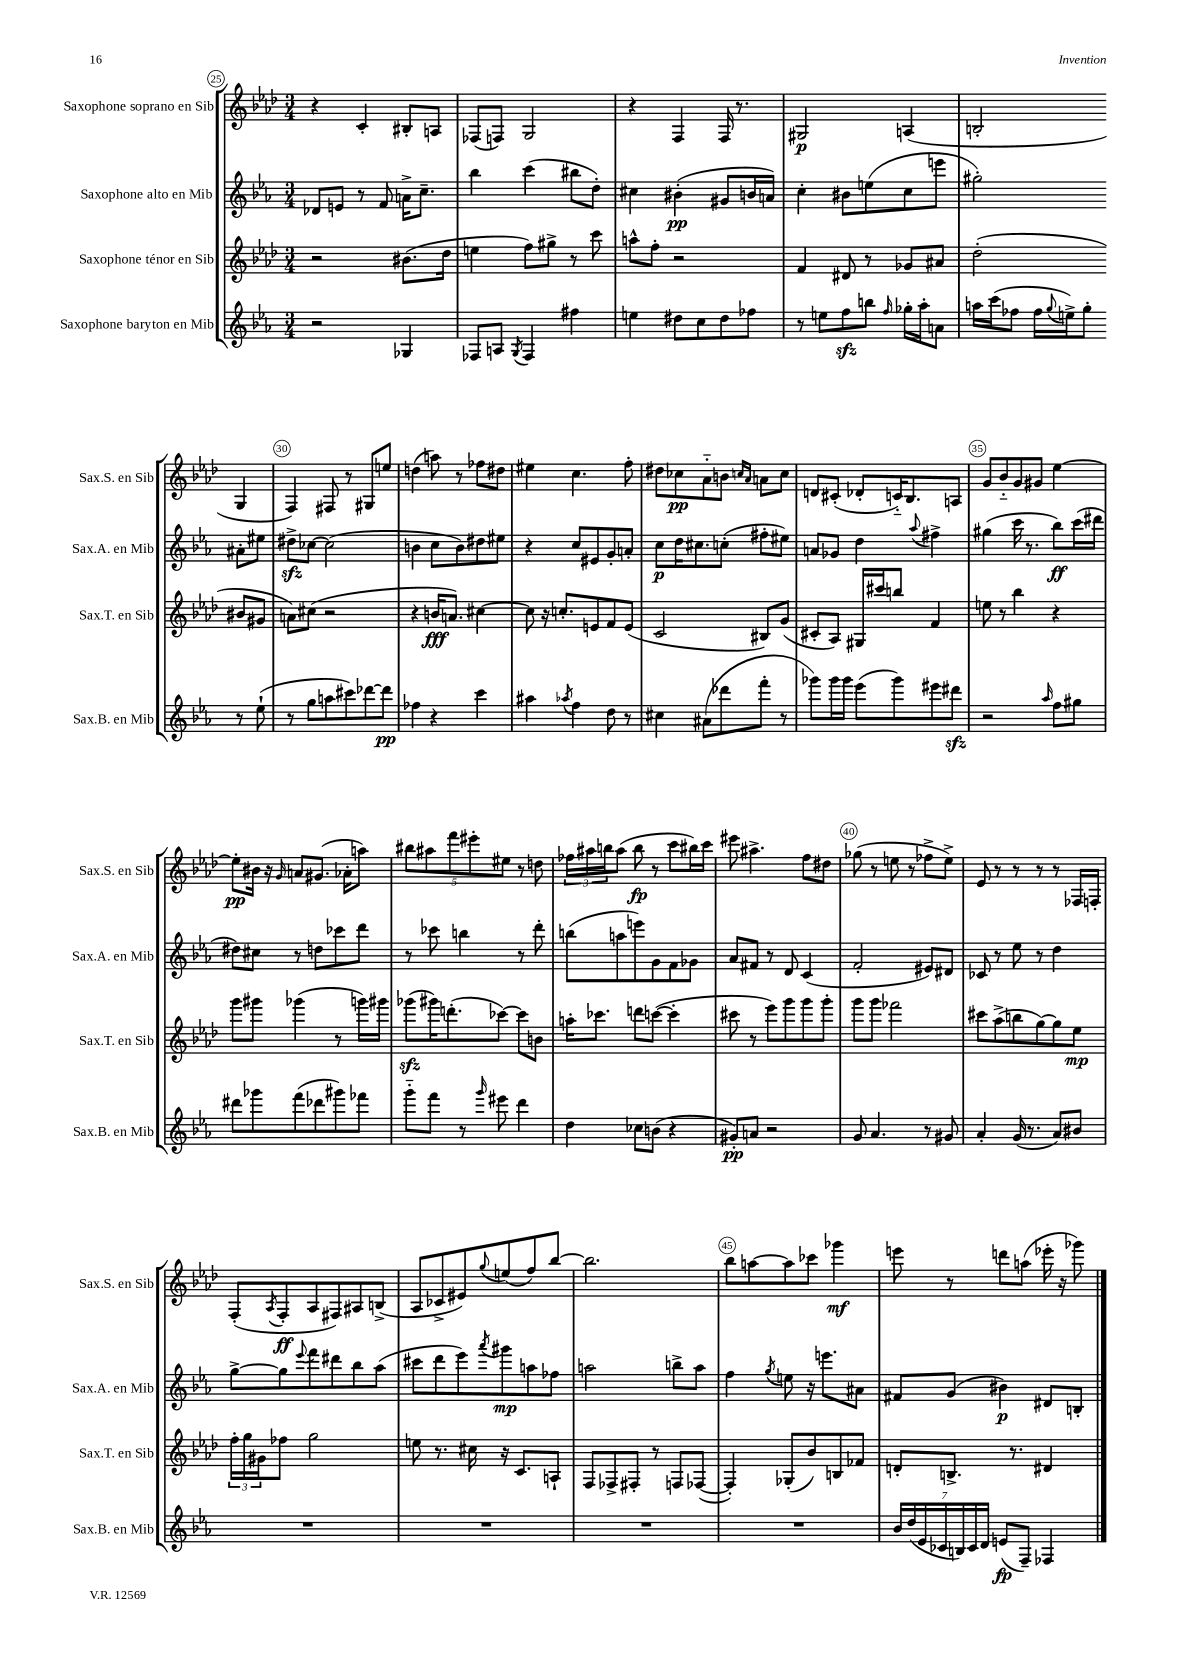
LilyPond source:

<<
\new StaffGroup <<
\new Staff = "s0" \with { instrumentName = "Saxophone soprano en Sib" shortInstrumentName = "Sax.S. en Sib" } {
    \clef treble \key aes \major \numericTimeSignature \time 3/4
    r4 c'4-. bis8-. a8 |
    fes8( f8) g2 |
    r4 f4 f16 r8. |
    gis2\p a4( |
    b2-. g4 |
    f4) fis8 r8 gis8 e''8 |
    d''4( a''8) r8 fes''8 dis''8 |
    eis''4 c''4. f''8-. |
    dis''8 ces''8\pp aes'8-_ b'8 \grace { c''16 aes'16 } a'8 c''8 |
    d'8 cis'8-.( des'8-. c'16-_) bes8. a8 |
    g'8 bes'8-_ g'8 gis'8 ees''4~ |
    ees''8-.\pp bis'16 r16 \grace { g'16 } a'8 gis'8.( aes'16-. a''8) |
    \tuplet 5/4 { bis''8 ais''8 f'''8 eis'''8-. eis''8 } r8 d''8 |
    \tuplet 3/2 { fes''16 ais''16 b''16 } ais''8( b''8\fp r8 c'''8 bis''16) c'''16 |
    eis'''8 ais''4.-> f''8 dis''8 |
    ges''8( r8 e''8 r8 fes''8-> e''8->) |
    ees'8 r8 r8 r8 r8 fes16 f16-. |
    f8-.( \acciaccatura { aes8 } f8-.\ff aes8 fis8) ais8 b8->( |
    aes8 ces'8-> eis'8) \appoggiatura { g''8 } e''8( f''8) bes''8~ |
    bes''2. |
    bes''8 a''8~ a''8 ces'''8 ges'''4\mf |
    e'''8 r8 d'''8 a''8( ees'''16-. r16 ges'''8) \bar "|." |
}
\new Staff = "s1" \with { instrumentName = "Saxophone alto en Mib" shortInstrumentName = "Sax.A. en Mib" } {
    \clef treble \key ees \major \numericTimeSignature \time 3/4
    des'8 e'8 r8 f'8 a'16-> c''8.-- |
    bes''4 c'''4( bis''8 d''8-.) |
    cis''4 bis'4-.\pp( gis'8 b'16 a'16) |
    c''4-. bis'8 e''8( c''8 e'''8 |
    gis''2-.) ais'8-. eis''8 |
    dis''8->\sfz ces''8~ ces''2( |
    b'4 c''8 b'8) dis''8 eis''8 |
    r4 c''8 eis'8 g'8-. a'8-. |
    c''8\p d''16 cis''8. c''8-.( fis''8-. eis''8) |
    a'8 ges'8 d''4 \appoggiatura { aes''8 } fis''4-> |
    gis''4( c'''16 r8. bes''8\ff) c'''16( dis'''16 |
    dis''8) cis''8 r8 d''8 ces'''8 d'''8 |
    r8 ces'''8 b''4 r8 d'''8-. |
    b''8( a''8 e'''8) g'8 f'8 ges'8 |
    aes'8 fis'8 r8 d'8 c'4( |
    f'2-. eis'8) dis'8 |
    ces'8 r8 ees''8 r8 d''4 |
    g''8~-> g''8 \appoggiatura { ees'''8 } f'''8 dis'''8 bes''8 aes''8( |
    cis'''8 d'''8 ees'''8) \acciaccatura { aes'''8 } gis'''8\mp a''8 fes''8 |
    a''2 b''8-> a''8 |
    f''4 \acciaccatura { g''8 } e''8 r16 e'''8. ais'8 |
    fis'8 g'8( bis'4\p) dis'8 b8-. \bar "|." |
}
\new Staff = "s2" \with { instrumentName = "Saxophone ténor en Sib" shortInstrumentName = "Sax.T. en Sib" } {
    \clef treble \key aes \major \numericTimeSignature \time 3/4
    r2 bis'8.( des''16 |
    e''4 f''8) gis''8-> r8 c'''8 |
    a''8-^ f''8-. r2 |
    f'4 dis'8 r8 ges'8 ais'8 |
    des''2-.( bis'8 gis'8 |
    a'8) cis''8( r2 |
    r4 b'16\fff a'8.) cis''4~ |
    cis''8 r16 c''8.-. e'8 f'8 e'8( |
    c'2 bis8) g'8( |
    cis'8-. aes8) gis16 cis'''16 b''8 f'4 |
    e''8 r8 bes''4 r4 |
    g'''8 gis'''8 ges'''4( r8 g'''16) gis'''16 |
    ges'''8\sfz( gis'''16) d'''8.-.( ces'''8~) ces'''8 b'8 |
    a''16-. ces'''8. d'''8 c'''8~( c'''4-. |
    cis'''8 r8 ees'''8) g'''8 g'''8 g'''8-. |
    g'''8 g'''8 fes'''2 |
    cis'''8 aes''8->( b''8 g''8~) g''8 ees''8\mp |
    \tuplet 3/2 { f''16-. g''16 gis'16 } fes''8 g''2 |
    e''8 r8. cis''16 r16 c'8. a8-! |
    f8 fes8-> fis8-. r8 f8 fes8~( |
    fes4-.) ges8-.( bes'8) b8 fes'8 |
    d'8-. b8.-> r8. dis'4 \bar "|." |
}
\new Staff = "s3" \with { instrumentName = "Saxophone baryton en Mib" shortInstrumentName = "Sax.B. en Mib" } {
    \clef treble \key ees \major \numericTimeSignature \time 3/4
    r2 ges4 |
    fes8 a8 \acciaccatura { g8 } fes4 fis''4 |
    e''4 dis''8 c''8 dis''8 fes''8 |
    r8 e''8 f''8\sfz b''8 \grace { f''16 } ges''16-. aes''16-. a'8 |
    a''16 c'''16( fes''8 fes''16 \appoggiatura { g''8 } e''16->) g''8-. r8 e''8-!( |
    r8 g''8 a''8 cis'''8) des'''8~ des'''8\pp |
    fes''4 r4 c'''4 |
    ais''4 \acciaccatura { aes''8 } f''4 d''8 r8 |
    cis''4 ais'8( des'''8 f'''8-. r8 |
    ges'''8) ges'''16 ges'''16 ees'''8( ges'''8) eis'''8 dis'''8\sfz |
    r2 \grace { aes''16 } f''8 gis''8 |
    dis'''8 ges'''8 f'''8( des'''8 gis'''8) fes'''8 |
    g'''8-_ f'''8 r8 \grace { g'''16 } eis'''8 d'''4 |
    d''4 ces''8 b'8( r4 |
    gis'8-.\pp) a'8 r2 |
    g'8 aes'4. r8 gis'8 |
    aes'4-. g'16( r8. aes'8) bis'8 |
    R2. |
    R2. |
    R2. |
    R2. |
    \tuplet 7/4 { bes'16 d''16( ees'16 ces'16 b16) ces'16 d'16 } e'8\fp( f8--) fes4 \bar "|." |
}
>>
>>
\layout { \context { \Score currentBarNumber = #25 \override BarNumber.break-visibility = ##(#f #t #t) barNumberVisibility = #(every-nth-bar-number-visible 5) \override BarNumber.stencil = #(make-stencil-circler 0.1 0.3 ly:text-interface::print) } }
